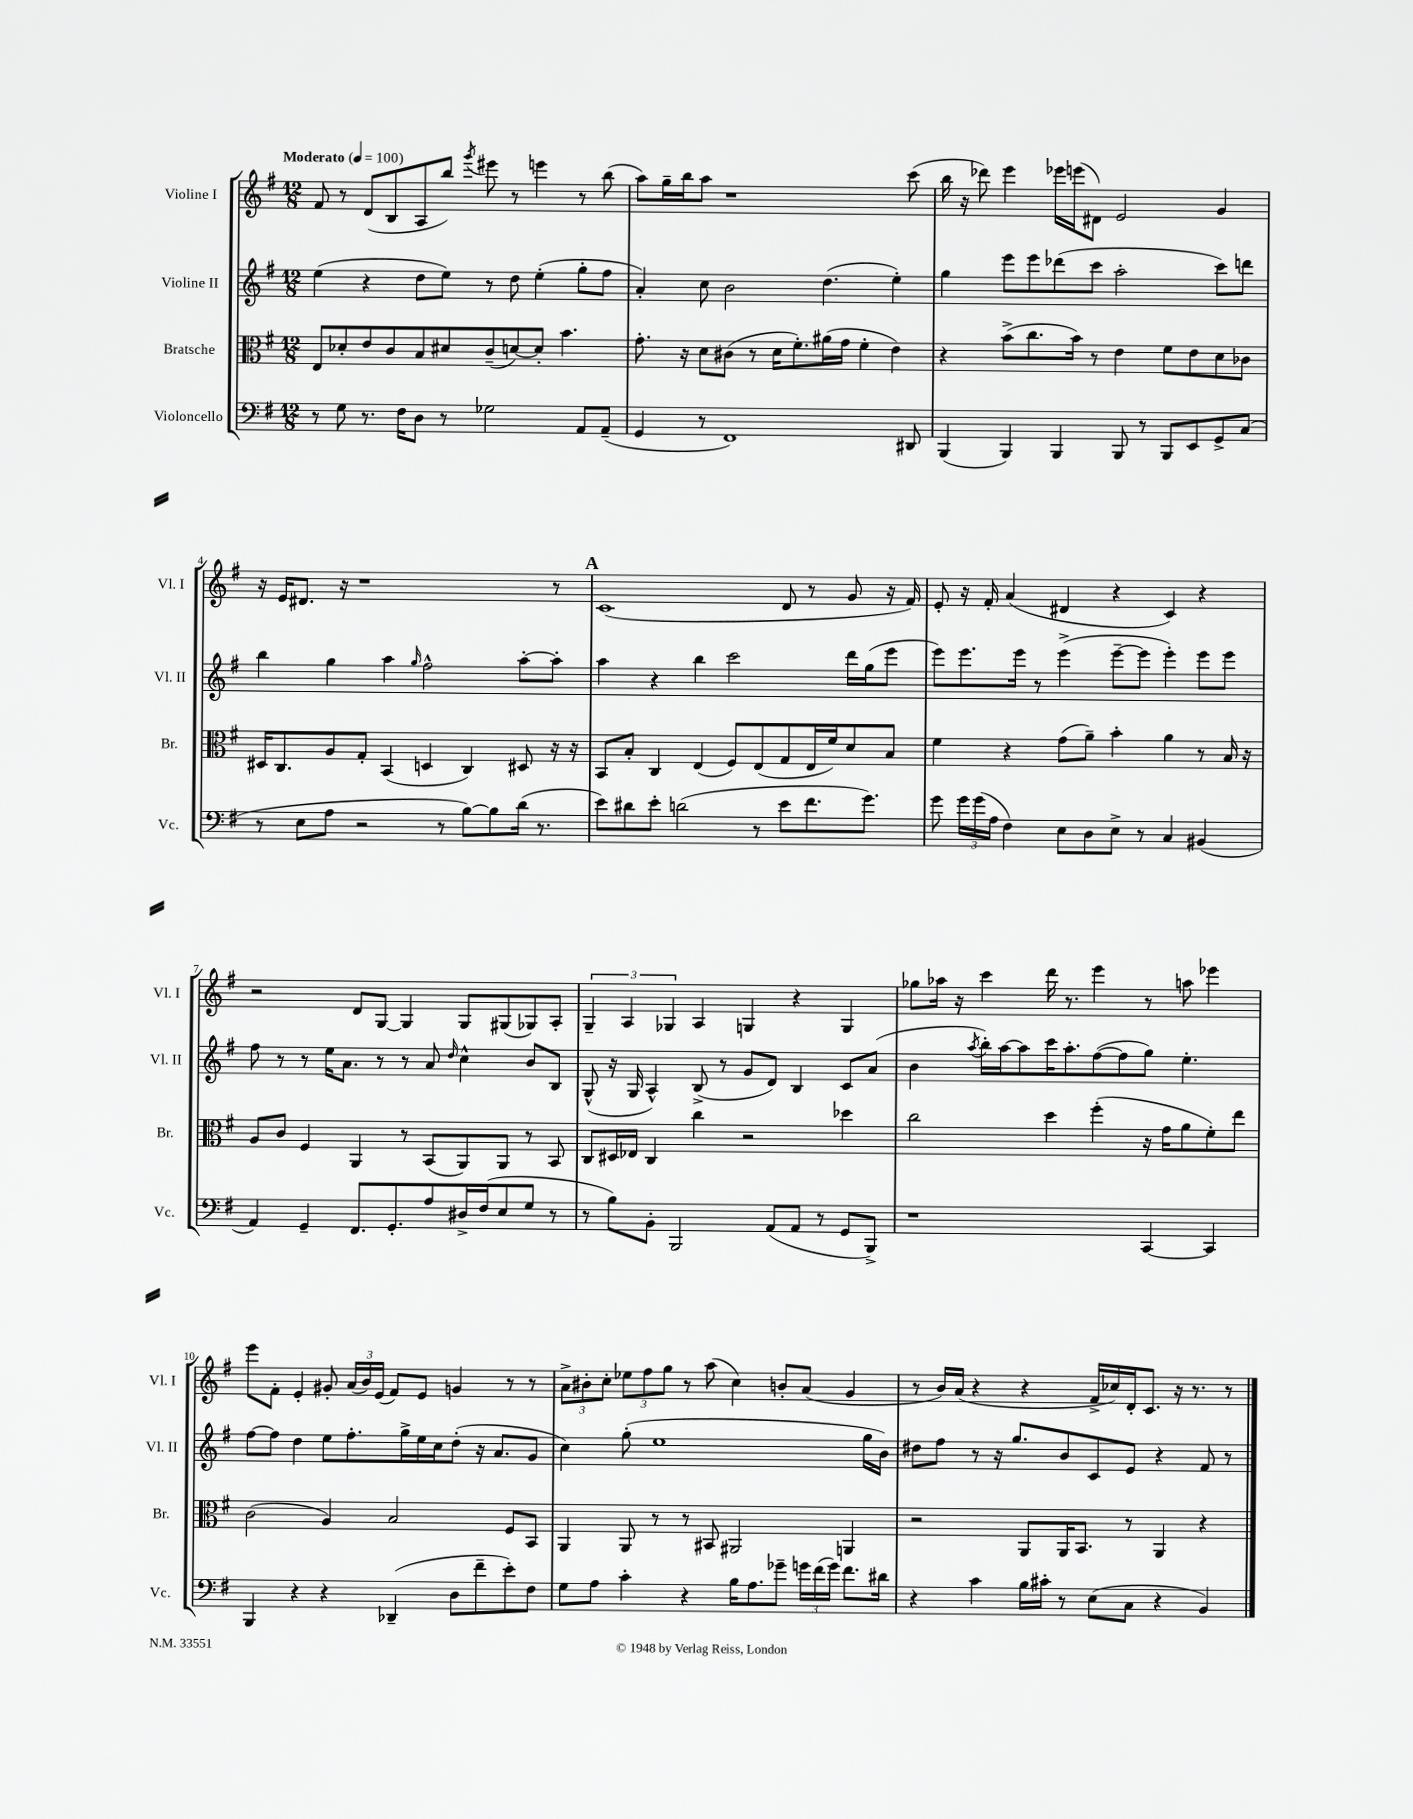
<<
\new StaffGroup <<
\new Staff = "s0" \with { instrumentName = "Violine I" shortInstrumentName = "Vl. I" } {
    \clef treble \key g \major \numericTimeSignature \time 12/8 \tempo "Moderato" 4 = 100
    \autoBeamOff fis'8 r8 d'8[( b8 a8 b''8]) \acciaccatura { g'''8 } eis'''8 r8 e'''4 r8 b''8( |
    a''8[) g''16-- b''16 a''8] r1 c'''8( |
    b''16 r16 des'''8) e'''4 ees'''16[ e'''16( dis'8]) e'2 g'4 |
    r16 e'16[ dis'8.] r16 r1 r8 |
    \mark \markup { \bold "A" } c'1( d'8 r8 g'8 r16 fis'16) |
    e'8-. r16 fis'16-. a'4( dis'4 r4 c'4) r4 |
    r2 d'8[ g8]~ g4 g8[ gis8( ges8) a8]-. |
    \tuplet 3/2 { g4-- a4 ges4 } a4 g4 r4 g4 |
    ges''8[ aes''16] r16 c'''4 d'''16 r8. e'''4 r8 a''8 ees'''4 |
    e'''8[ fis'8]-. e'4-. gis'8-. \tuplet 3/2 { a'16[( b'16) e'16]( } fis'8[) e'8] g'4 r8 r8 |
    \tuplet 3/2 { a'8[-> bis'8-. c''8]-. } \tuplet 3/2 { ees''8[ fis''8 g''8] } r8 a''8( c''4) b'8[-. a'8]( g'4 |
    r8 b'16[) a'16]( r4 r4 fis'16[-> ces''16) d'16-. c'8.] r16 r8. r8 \bar "|." |
}
\new Staff = "s1" \with { instrumentName = "Violine II" shortInstrumentName = "Vl. II" } {
    \clef treble \key g \major \numericTimeSignature \time 12/8
    \autoBeamOff e''4( r4 d''8[ e''8]) r8 d''8 e''4-.( g''8[-. fis''8] |
    a'4-.) c''8 b'2 d''4.( e''4-.) |
    g''4 e'''8[ e'''8 des'''8( c'''8] a''2-. c'''8[) d'''8] |
    b''4 g''4 a''4 \grace { g''16 } fis''2-^ a''8[~-. a''8]-. |
    \mark \markup { \bold "A" } a''4 r4 b''4 c'''2 d'''16[ g''16( e'''8] |
    e'''8[) e'''8. e'''16] r8 e'''4->( e'''8[~-- e'''8] e'''4-.) e'''8[ e'''8] |
    fis''8 r8 r8 e''16[ a'8.] r8 r8 a'8 \grace { d''16 } c''4-^ b'8[ b8] |
    g8-^( r16 g16 a4-^) b8->( r8 g'8[ d'8]) b4 c'8[ a'8]( |
    b'4 \acciaccatura { a''8 } b''16[-.) a''16~ a''8 c'''16 a''8.-. fis''8~( fis''8 g''8]) e''4.-. |
    fis''8[~ fis''8] d''4 e''8[ fis''8.-. g''16-> e''16 c''16 d''8]-.( r16 a'8.[ g'8] |
    c''4) g''8-.( e''1 g''16[ b'16]) |
    dis''8[ fis''8] r8 r16 g''8.[ b'8 c'8 e'8] r4 fis'8 r8 \bar "|." |
}
\new Staff = "s2" \with { instrumentName = "Bratsche" shortInstrumentName = "Br." } {
    \clef alto \key g \major \numericTimeSignature \time 12/8
    \autoBeamOff e8[ des'8-. e'8 c'8 b8 dis'8 c'8--( d'8~) d'8]-. b'4. |
    g'8.-. r16 d'8[ cis'8]( r8 d'16[ fis'8.-.) ais'16( g'16] fis'4-. e'4) |
    r4 b'8[->( c''8. b'16]) r8 e'4 fis'8[ e'8 d'8 ces'8] |
    dis16[ c8. a8 g8]-. b,4( d4 c4) dis8 r16 r16 |
    \mark \markup { \bold "A" } b,8[ b8]-. c4 e4( fis8[) e8( g8 e16 fis'16) d'8 b8] |
    fis'4 r4 g'8[( a'8]--) b'4-. a'4 r8 b16 r16 |
    a8[ c'8] fis4 a,4 r8 b,8[( a,8) a,8] r8 b,8 |
    c8[ dis16 ees16] c4 c''4 r2 des''4 |
    c''2 d''4 fis''4-.( r16 g'16[ a'8 fis'8-.) e''8] |
    c'2( a4) b2 fis8[ b,8] |
    a,4 a,8 r8 r8 bis,8 ais,2 a,4 |
    r2 a,8[ a,16 b,8.] r8 a,4 r4 \bar "|." |
}
\new Staff = "s3" \with { instrumentName = "Violoncello" shortInstrumentName = "Vc." } {
    \clef bass \key g \major \numericTimeSignature \time 12/8
    \autoBeamOff r8 g8 r8. fis16[ d8] r8 ges2 a,8[ a,8]--( |
    g,4 r8 fis,1) dis,8 |
    b,,4( b,,4) b,,4 b,,8 r8 b,,8[ e,8 g,8-> c8]( |
    r8 e8[ a8] r2 r8 b8[~) b8 d'16]( r8. |
    \mark \markup { \bold "A" } e'8[) dis'8 e'8]-. d'2( r8 e'8[ fis'8. g'8.]) |
    g'8 \tuplet 3/2 { g'16[ g'16( a16] } fis4) e8[ d8 e8]-> r8 c4 bis,4( |
    a,4) g,4-- fis,8.[ g,8.-. a8 dis16-> fis16( e8 g8] r8 |
    r8 b8[) b,8]-. b,,2 a,8[( a,8] r8 g,8[ b,,8]->) |
    r1 c,4~ c,4 |
    b,,4 r4 r4 des,4--( d8[ fis'8-- e'8-.) fis8] |
    g8[ a8] c'4-. r4 b16[ a8. ges'8]-- \tuplet 3/2 { g'16[ fis'16( g'16]) } fis'8.[ dis'16] |
    r4 c'4 b16[ cis'16]-. r8 e8[( c8] r4 b,4) \bar "|." |
}
>>
>>
